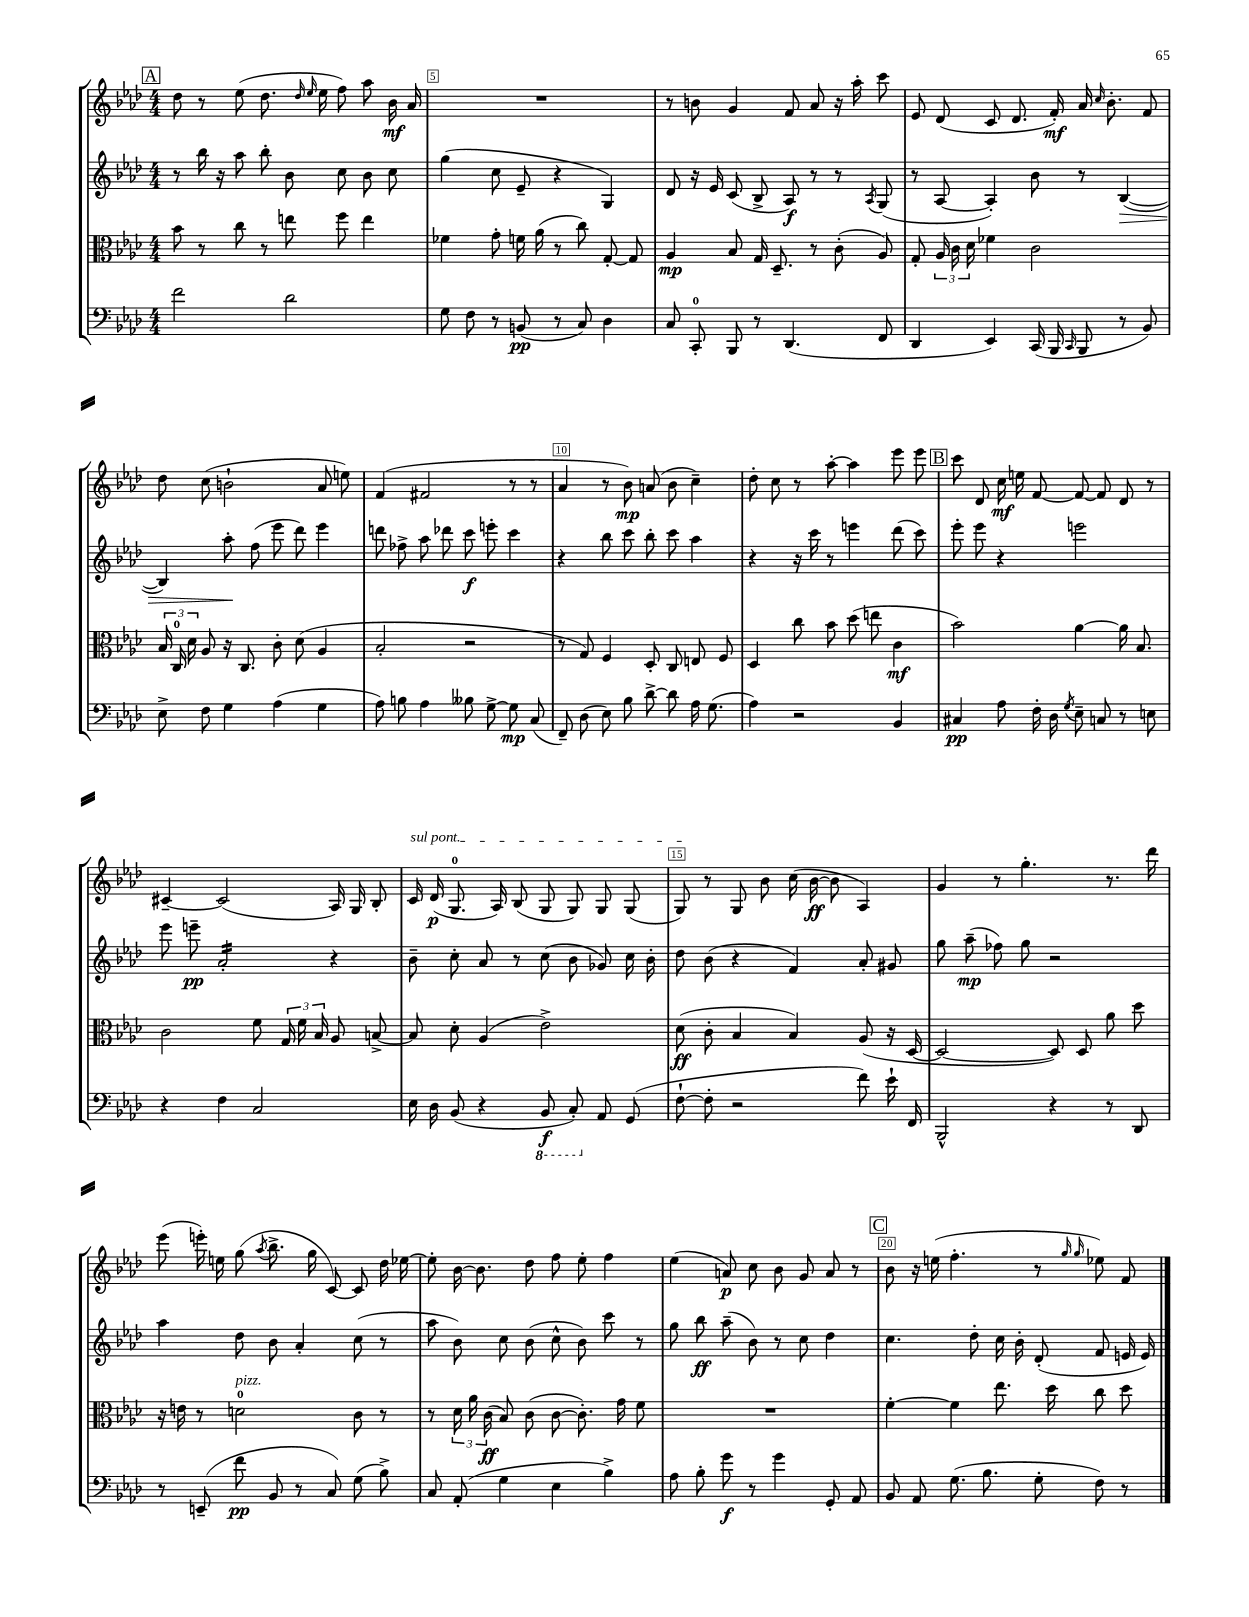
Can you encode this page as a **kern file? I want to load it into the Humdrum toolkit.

**kern	**kern	**kern	**kern
*staff4	*staff3	*staff2	*staff1
*clefF4	*clefC3	*clefG2	*clefG2
*k[b-e-a-d-]	*k[b-e-a-d-]	*k[b-e-a-d-]	*k[b-e-a-d-]
*M4/4	*M4/4	*M4/4	*M4/4
2f	8b-	8r	8dd-
.	8r	16bb-	8r
.	.	16r	.
.	8cc	8aa-	(8ee-
.	8r	8bb-'	8.dd-
2d-	8ee	8b-	.
.	.	.	16qqdd-
.	.	.	16qqee-
.	.	.	16ee-
.	8ff	8cc	8ff)
.	4ee	8b-	8aa-
.	.	8cc	16b-
.	.	.	16a-
=	=	=	=
8G	4f-	(4gg	1r
8F	.	.	.
8r	8g'	8cc	.
(8BB	16f	8e-~	.
.	(16a-	.	.
8r	8r	4r	.
8C)	8cc)	.	.
4D-	[8G'	4G)	.
.	8G]	.	.
=	=	=	=
8C	4A-	8d-	8r
8CC'	.	16r	8b
.	.	16e-	.
8BBB-	8B-	(8c	4g
8r	16G	8B-^	.
.	8.D-~	.	.
(4.DD-	.	8A-)	8f
.	8r	8r	8a-
.	(8c'	8r	16r
.	.	.	16aa-'
.	.	8qA-	.
8FF	8A-)	(8G	8ccc
=	=	=	=
4DD-	8G'	8r	8e-
.	24A-	[8A-	(8d-
.	24c	.	.
.	24d-	.	.
4EE-)	4f-	4A-'])	8c
.	.	.	8.d-
(16CC	2c	8b-	.
16BBB-	.	.	16f')
16qqCC	.	.	.
8BBB-	.	8r	16a-
.	.	.	16qqcc
.	.	.	8.b-'
8r	.	([4B-	.
8BB-)	.	.	8f
=	=	=	=
8E-^	24B-	4B-])	8dd-
.	24C	.	.
.	24d-	.	.
8F	8A-	.	(8cc
4G	16r	8aa-'	2b`
.	8.C	.	.
.	.	(8ff	.
(4A-	8c'	8eee-	.
.	(8d-	8ddd-)	.
4G	4A-	4eee-	8a-
.	.	.	8ee)
=	=	=	=
8A-)	2B-'	8ddd	(4f
8B	.	8ff-^	.
4A-	.	8aa-	2f#
.	.	8ddd-	.
8B--	2r	8ccc	.
[8G^	.	8eee'	.
8G]	.	4ccc	8r
(8C	.	.	8r
=	=	=	=
8FF~)	8r	4r	4a-
(8D-	8G)	.	.
8E-)	4F	8bb-	8r
8B-	.	8ccc	8b-)
[8d-^	8D-'	8bb-'	(8a
8d-]	8C	8ccc	8b-
16A-	8E	4aa-	4cc~)
(8.G	.	.	.
.	8F	.	.
=	=	=	=
4A-)	4D-	4r	8dd-'
.	.	.	8cc
2r	8cc	16r	8r
.	.	16ccc	.
.	8b-	8r	[8aa-'
.	(8dd-	4eee	4aa-]
.	8ee	.	.
4BB-	4c	(8ddd-	8eee-
.	.	8ccc)	8eee-
=	=	=	=
4C#	2b-)	8eee-'	8ccc
.	.	8eee-	8d-
8A-	.	4r	16cc
.	.	.	16ee
16F'	.	.	[8f
16D-	.	.	.
8qG	.	.	.
8E-~	[4a-	2eee	8f_
8C	.	.	8f]
8r	16a-]	.	8d-
.	8.B-	.	.
8E	.	.	8r
=	=	=	=
4r	2c	8eee-	[4c#~
.	.	8eee~	.
4F	.	2a-'	(2c#]
2C	8f	.	.
.	24G	.	.
.	24f	.	.
.	24B-	.	.
.	8A-	4r	16A-)
.	.	.	16G
.	[8B^	.	8B-'
=	=	=	=
16E-	8B]	8b-~	16c
16D-	.	.	(16d-
(8BB-	8d-'	8cc'	8.G
4r	(4A-	8a-	.
.	.	.	16A-)
.	.	8r	(8B-
8BBB-	2e-^)	(8cc	8G
8CC')	.	8b-	8G)
8AA-	.	8g-)	8G
(8GG	.	16cc	(8G
.	.	16b-'	.
=	=	=	=
[8F`	(8d-	8dd-	8G)
8F']	8c'	(8b-	8r
2r	4B-	4r	8G
.	.	.	8b-
.	4B-)	4f)	(16cc
.	.	.	[16b-
.	.	.	8b-]
8f)	(8A-	8a-'	4A-)
16e-`	16r	8g#	.
16FF	[16D-	.	.
=	=	=	=
2BBB-^^	2D-_	8gg	4g
.	.	(8aa-~	.
.	.	8ff-)	8r
.	.	8gg	4.gg'
4r	8D-])	2r	.
.	8D-	.	.
8r	8a-	.	8.r
8DD-	8dd-	.	.
.	.	.	16ddd-
=	=	=	=
8r	16r	4aa-	(8eee-
.	16e	.	.
(8EE~	8r	.	16eee')
.	.	.	16ee
8f	2d	8dd-	(8gg
.	.	.	8qaa-
8BB-	.	8b-	8.bb-^
8r	.	4a-'	.
.	.	.	16gg
8C)	.	.	[8c)
(8G	8c	(8cc	8c]
8B-^)	8r	8r	16dd-
.	.	.	[16ee-
=	=	=	=
8C	8r	8aa-	8ee-']
(8AA-'	24d-	8b-)	[16b-
.	24a-	.	.
.	.	.	8.b-]
.	(24c	.	.
4G	8B-)	8cc	.
.	(8c	(8b-	8dd-
4E-	[8c	8cc^^	8ff
.	8.c'])	8b-)	8ee-'
4B-^)	.	8ccc	4ff
.	16g	.	.
.	8f	8r	.
=	=	=	=
8A-	1r	8gg	(4ee-
8B-'	.	8bb-	.
8g	.	(8aa-~	8a)
8r	.	8b-)	8cc
4g	.	8r	8b-
.	.	8cc	8g
8GG'	.	4dd-	8a
8AA-	.	.	8r
=	=	=	=
8BB-	[4f'	4.cc	8b-
8AA-	.	.	16r
.	.	.	(16ee
(8.G	4f]	.	4.ff'
.	.	8dd-'	.
8.B-	.	.	.
.	8.ee-	16cc	.
.	.	16b-'	.
8G'	.	(8d-'	8r
.	16dd-	.	.
.	.	.	16qqgg
.	.	.	16qqgg
8F)	8cc	8f	8ee-)
8r	8dd-	16e	8f
.	.	16e)	.
==	==	==	==
*-	*-	*-	*-
